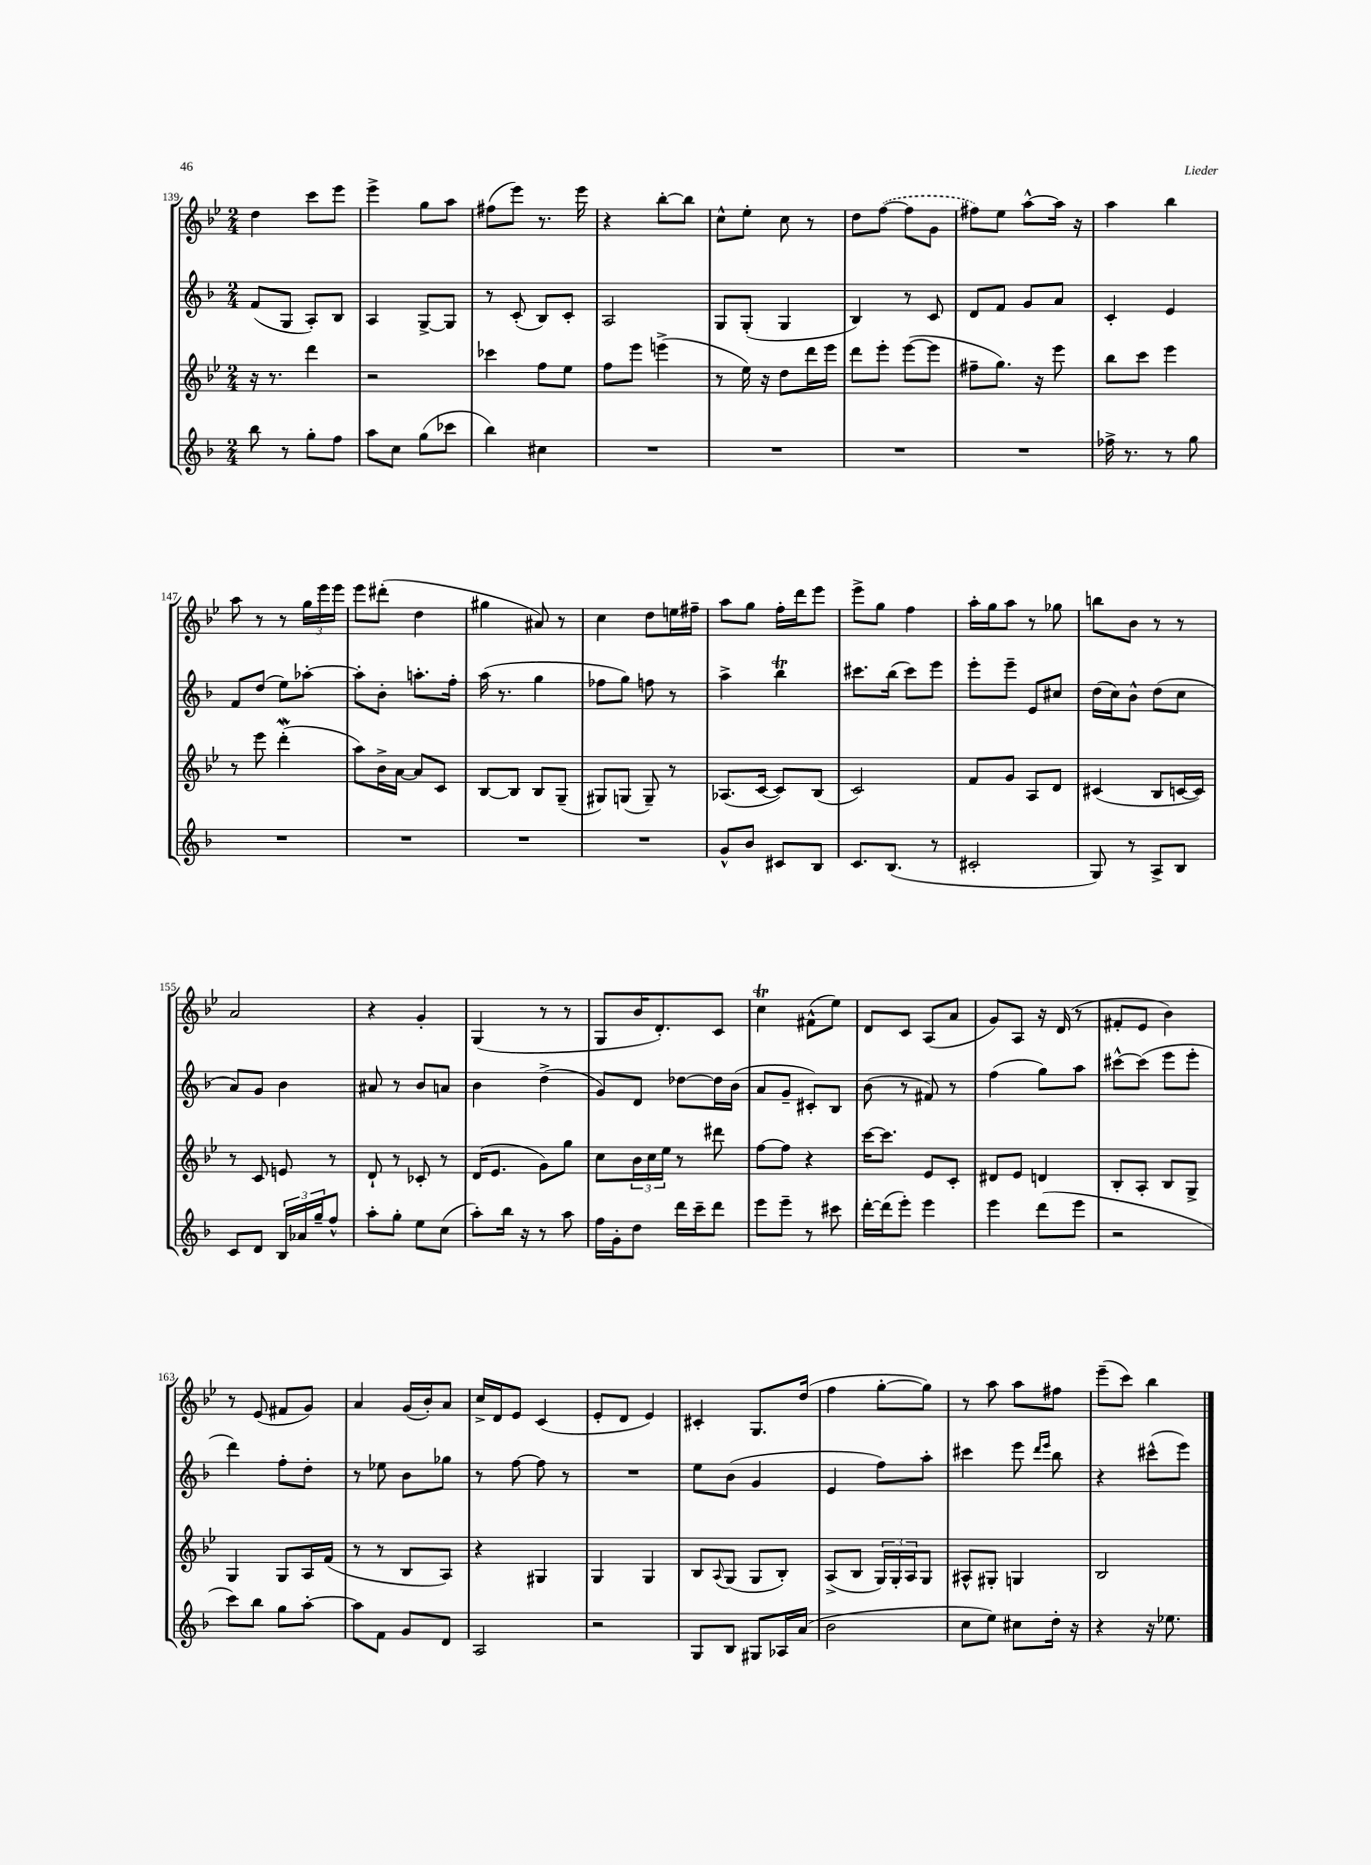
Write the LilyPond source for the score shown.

<<
\new StaffGroup <<
\new Staff = "s0" {
    \clef treble \key bes \major \numericTimeSignature \time 2/4
    d''4 c'''8 ees'''8 |
    ees'''4-> g''8 a''8 |
    fis''8( ees'''8) r8. ees'''16 |
    r4 bes''8~-. bes''8 |
    c''8-^ ees''8-. c''8 r8 |
    d''8 \once \slurDashed f''8~( f''8 g'8 |
    fis''8) ees''8 a''8~-^ a''16 r16 |
    a''4 bes''4 |
    a''8 r8 r8 \tuplet 3/2 { g''16 ees'''16 ees'''16 } |
    ees'''8 dis'''8-.( d''4 |
    gis''4 ais'8) r8 |
    c''4 d''8 e''16 fis''16-- |
    a''8 g''8 f''16-. d'''16 ees'''8 |
    ees'''8-> g''8 f''4 |
    a''16-. g''16 a''8 r8 ges''8 |
    b''8 bes'8 r8 r8 |
    a'2 |
    r4 g'4-. |
    g4( r8 r8 |
    g8 bes'16 d'8.-.) c'8 |
    c''4\trill fis'8-^( ees''8) |
    d'8 c'8 a8( a'8 |
    g'8) a8 r16 d'16( r8 |
    fis'8-. ees'8 bes'4) |
    r8 ees'8( fis'8 g'8) |
    a'4 g'16( bes'16-.) a'8 |
    c''16-> d'16 ees'8 c'4( |
    ees'8-. d'8 ees'4) |
    cis'4-. g8. d''16( |
    f''4 g''8~-. g''8) |
    r8 a''8 a''8 fis''8 |
    ees'''8--( c'''8) bes''4 \bar "|." |
}
\new Staff = "s1" {
    \clef treble \key f \major \numericTimeSignature \time 2/4
    f'8( g8 a8-.) bes8 |
    a4 g8~-> g8 |
    r8 c'8-.( bes8) c'8-. |
    a2 |
    g8 g8-.( g4 |
    bes4) r8 c'8 |
    d'8 f'8 g'8 a'8 |
    c'4-. e'4 |
    f'8 d''8( e''8) aes''8~-. |
    aes''8-. bes'8-. a''8.-. f''16-. |
    a''16( r8. g''4 |
    fes''8 g''8) f''8 r8 |
    a''4-> bes''4\trill |
    cis'''8. bes''16( cis'''8) e'''8 |
    e'''8-. e'''8-- e'8 cis''8 |
    d''16( c''16) bes'8-^ d''8( c''8 |
    a'8) g'8 bes'4 |
    ais'8 r8 bes'8 a'8 |
    bes'4 d''4->( |
    g'8) d'8 des''8~ des''16 bes'16( |
    a'8 g'8-- cis'8-.) bes8 |
    bes'8( r8 fis'8) r8 |
    f''4( g''8) a''8 |
    cis'''8~-^ cis'''8( e'''8 e'''8-. |
    d'''4) f''8-. d''8-. |
    r8 ees''8 bes'8 ges''8 |
    r8 f''8~ f''8 r8 |
    R2 |
    e''8 bes'8( g'4 |
    e'4 f''8) a''8-. |
    cis'''4 e'''8 \grace { d'''16 e'''16 } bes''8 |
    r4 cis'''8-^( e'''8) \bar "|." |
}
\new Staff = "s2" {
    \clef treble \key bes \major \numericTimeSignature \time 2/4
    r16 r8. d'''4 |
    r2 |
    ces'''4 f''8 ees''8 |
    f''8 ees'''8 e'''4->( |
    r8 ees''16) r16 d''8 d'''16 ees'''16 |
    d'''8 ees'''8-. ees'''8~( ees'''8 |
    fis''8-- g''8.) r16 ees'''8 |
    bes''8 c'''8 ees'''4 |
    r8 ees'''8 d'''4-.\mordent( |
    a''8) bes'16-> a'16~ a'8 c'8 |
    bes8~ bes8 bes8 g8--( |
    gis8) g8( g8--) r8 |
    aes8.( c'16~ c'8) bes8( |
    c'2) |
    f'8 g'8 a8 d'8 |
    cis'4( bes8 c'16~ c'16) |
    r8 c'8 e'8 r8 |
    d'8-! r8 ces'8-. r8 |
    d'16( ees'8. g'8) g''8 |
    c''8 \tuplet 3/2 { bes'16 c''16 ees''16 } r8 dis'''8 |
    f''8~ f''8 r4 |
    c'''16~ c'''8. ees'8 c'8-. |
    dis'8 ees'8 d'4 |
    bes8-. a8-. bes8 g8-> |
    g4 g8 a16 f'16( |
    r8 r8 bes8 a8) |
    r4 gis4 |
    g4 g4 |
    bes8 \appoggiatura { a8 } g8( g8 bes8-.) |
    a8->( bes8 \tuplet 3/2 { g16) g16-. a16 } g8 |
    ais8-^ gis8-. g4 |
    bes2 \bar "|." |
}
\new Staff = "s3" {
    \clef treble \key f \major \numericTimeSignature \time 2/4
    bes''8 r8 g''8-. f''8 |
    a''8 c''8 g''8( ces'''8 |
    bes''4) cis''4 |
    R2 |
    R2 |
    R2 |
    R2 |
    fes''16-> r8. r8 g''8 |
    R2 |
    R2 |
    R2 |
    R2 |
    g'8-^ bes'8 cis'8 bes8 |
    c'8. bes8.( r8 |
    cis'2-. |
    g8) r8 a8-> bes8 |
    c'8 d'8 \tuplet 3/2 { bes16 aes'16 g''16-- } f''8-^ |
    a''8-. g''8-. e''8 c''8( |
    a''8-.) bes''16 r16 r8 a''8 |
    f''16 g'16-. d''8 d'''16 c'''16-- d'''8 |
    e'''8 e'''8-- r8 cis'''8 |
    d'''16~-. d'''16( e'''8-.) e'''4 |
    e'''4 d'''8( e'''8 |
    r2 |
    c'''8) bes''8 g''8 a''8~-. |
    a''8 f'8 g'8 d'8 |
    a2 |
    r2 |
    g8 bes8 gis8 aes16 a'16( |
    bes'2 |
    c''8 e''8) cis''8 d''16-. r16 |
    r4 r16 ees''8. \bar "|." |
}
>>
>>
\layout { \context { \Score currentBarNumber = #139 } }
